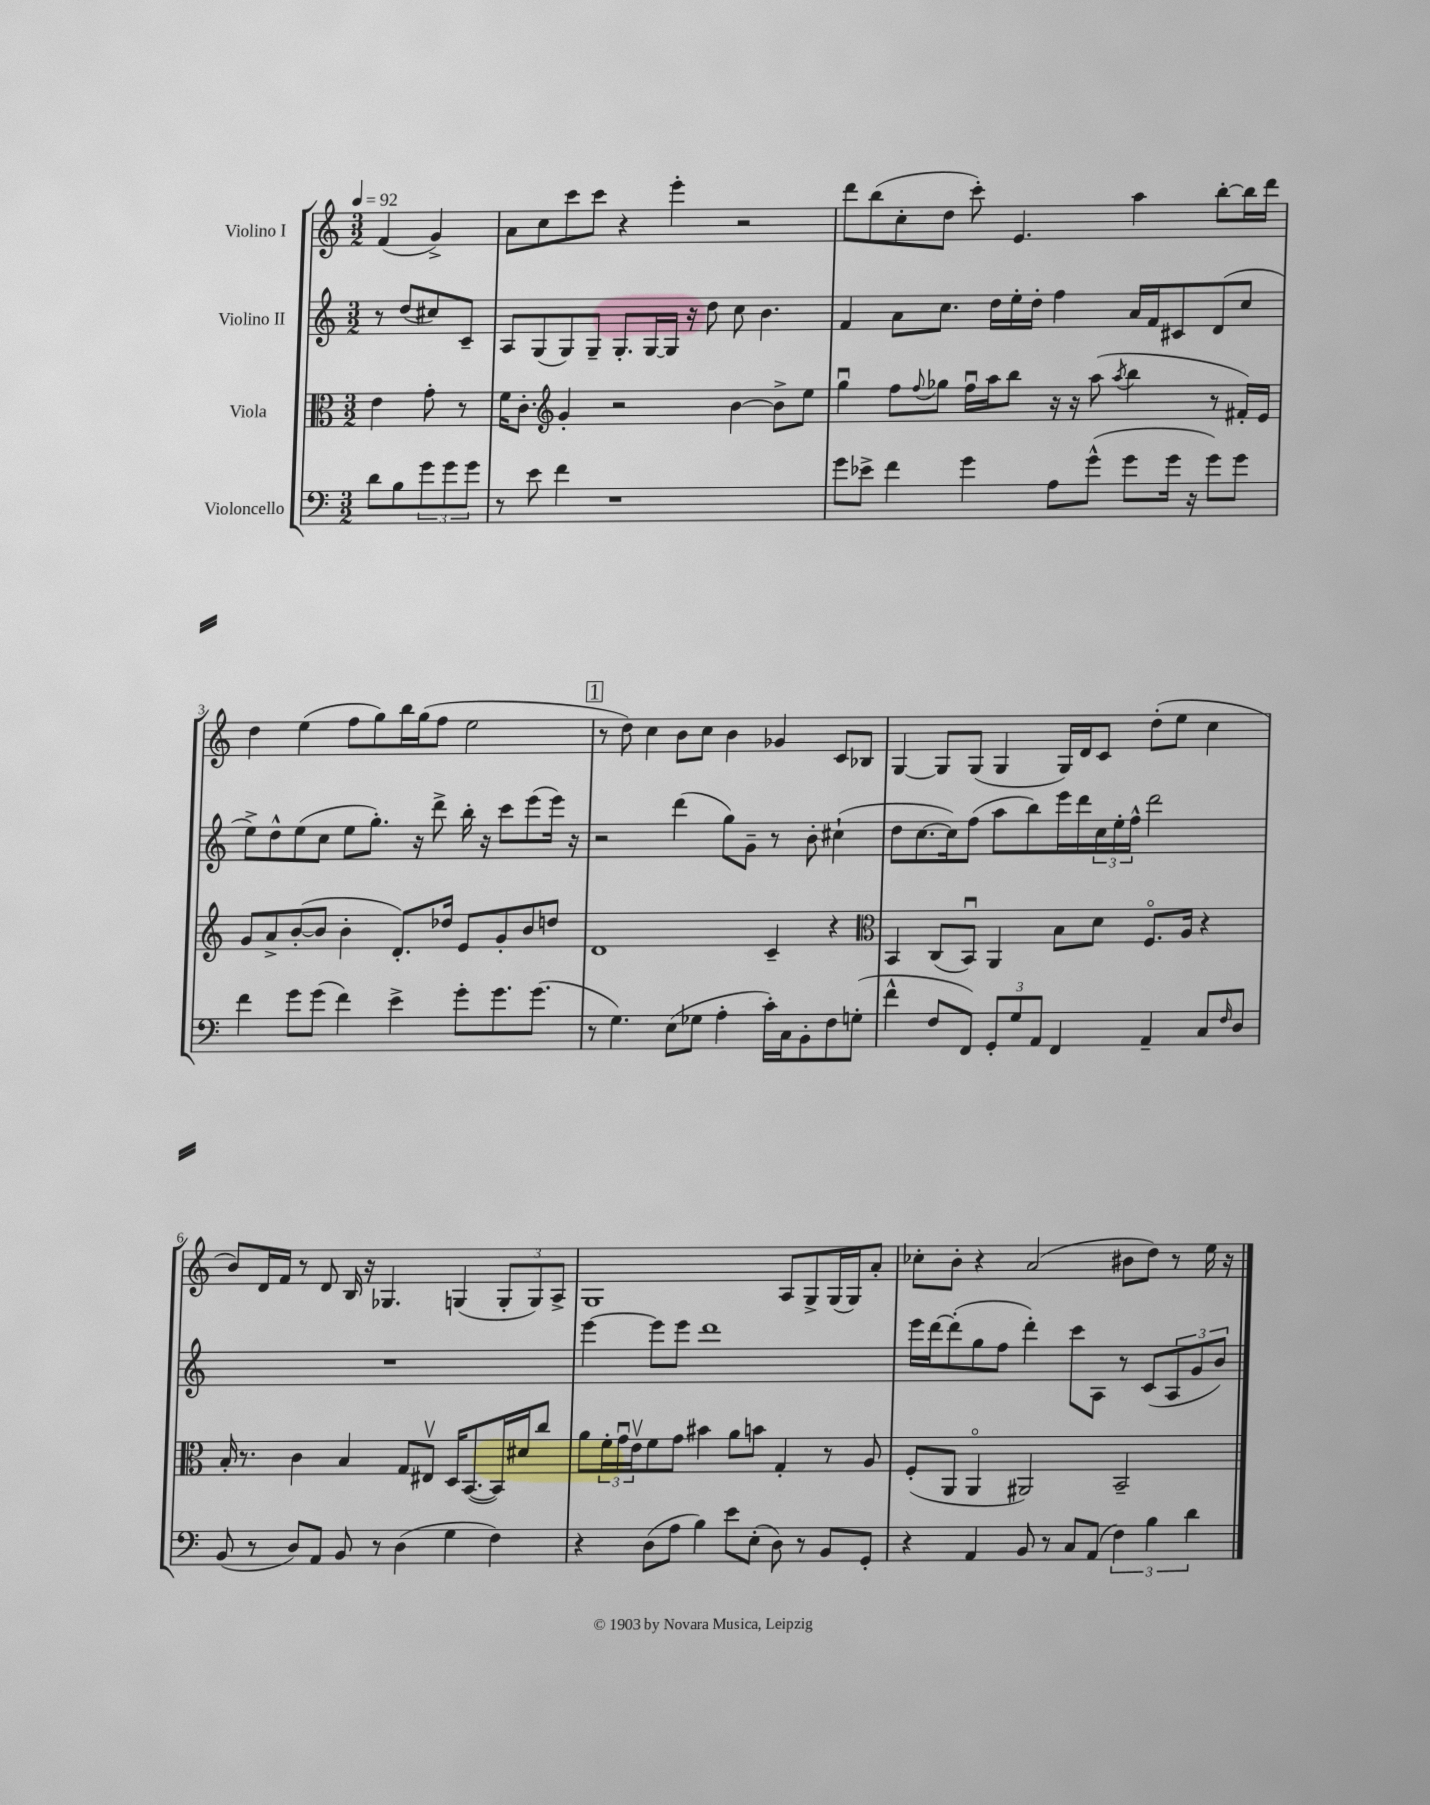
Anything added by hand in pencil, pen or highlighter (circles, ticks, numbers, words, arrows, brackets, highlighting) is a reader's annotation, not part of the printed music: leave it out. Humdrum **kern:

**kern	**kern	**kern	**kern
*staff4	*staff3	*staff2	*staff1
*clefF4	*clefC3	*clefG2	*clefG2
*k[]	*k[]	*k[]	*k[]
*M3/2	*M3/2	*M3/2	*M3/2
*MM92	*MM92	*MM92	*MM92
8d	4e	8r	(4f
8B	.	(8dd	.
12g	8g'	8cc#)	4g^)
12g	.	.	.
.	8r	8c~	.
12g	.	.	.
=	=	=	=
8r	16f	8A	8a
.	8.c'	.	.
8e	.	(8G	8cc
*	*clefG2	*	*
4f	4g'	8G)	8ccc
.	.	8G~	8ccc
1r	2r	8.G'	4r
.	.	[16G	.
.	.	16G]	4eee'
.	.	16r	.
.	.	8dd	.
.	[4b	8cc	2r
.	.	4.b	.
.	8b^]	.	.
.	8ee	.	.
=	=	=	=
8g	4ggu	4f	8ddd
8e-^	.	.	(8bb
4f	8ff	8a	8cc'
.	8qqff	.	.
.	8gg-	8.cc	8dd
4g	16ffu	.	8ccc')
.	16aa	16dd	.
.	8bb	16ee'	4.e
.	.	16dd'	.
8A	16r	4ff	.
.	16r	.	.
(8g^^	(8aa	.	.
.	8qaa	.	.
8g	4bb	16a	4aa
.	.	16f	.
16g	.	8c#	.
16r	.	.	.
8g)	8r	(8d	[8bb'
8g	16f#')	8cc	16bb]
.	16e	.	16ddd
=	=	=	=
4f	8g	8ee^)	4dd
.	8a^	8dd^^	.
8g	([8b'	(8ee	(4ee
(8g	8b]	8cc	.
4f)	4b'	8ee	8ff
.	.	8.gg')	8gg)
4e^	8.d')	.	16bb
.	.	16r	(16gg
.	.	8ddd^	8ff
.	16dd-	.	.
8g'	8e	16bb'	2ee
.	.	16r	.
8.g	8g'	8ccc	.
.	8b	(8eee	.
(8.g	.	.	.
.	8dd	16eee)	.
.	.	16r	.
=	=	=	=
8r	1d	2r	8r
4.G)	.	.	8dd)
.	.	.	4cc
(8E	.	(4ddd	8b
8G-	.	.	8cc
4A'	.	8gg)	4b
.	.	8g~	.
16c')	4c~	8r	4g-
16C	.	.	.
8BB'	.	8b'	.
8F	4r	(4cc#`	8c
(8G'	.	.	8B-
=	=	=	=
*	*clefC3	*	*
4f^^	4BB	8dd	[4G
.	.	[8.cc	.
8F	(8C	.	8G]
.	.	16cc])	.
8FF)	8BBu)	(8ff	(8G
12GG'	4AA	8aa	4G
12G	.	.	.
.	.	8bb)	.
12AA	.	.	.
4FF	8B	16eee	16G)
.	.	16ddd	16d
.	8d	24cc	8c
.	.	24ee'	.
.	.	24ff^^	.
4AA~	8.Fo	2ddd	(8dd'
.	.	.	8ee
.	16A	.	.
8C	4r	.	4cc
16qqF	.	.	.
8D	.	.	.
=	=	=	=
(8BB	16B'	1.r	8b)
.	8.r	.	.
8r	.	.	16d
.	.	.	16f
8D)	4c	.	8r
8AA	.	.	8d
8BB	4B	.	16B
.	.	.	16r
8r	.	.	4.G-
(4D	8G	.	.
.	8E#v	.	.
4G	16D	.	(4G
.	([8.BB	.	.
4F)	16BB])	.	12G'
.	16d#	.	.
.	.	.	12G)
.	8cc	.	.
.	.	.	12A^
=	=	=	=
4r	8a	[4eee	1G
.	24f'	.	.
.	24gu	.	.
.	24ev	.	.
(8D	8f	8eee]	.
8A	8g	8eee	.
4B)	4b#	1ddd	.
8e	8a	.	.
(8E'	8b	.	.
8D)	4G'	.	8A
8r	.	.	8G^
8BB	8r	.	(16G
.	.	.	16G)
8GG'	8A	.	8a'
=	=	=	=
4r	(8F'	16eee	8cc-'
.	.	[16ddd	.
.	8AA	(8ddd']	8b'
4AA	4AAo	8gg	4r
.	.	8ff	.
8BB	2AA#)	4ddd')	(2a
8r	.	.	.
8C	.	8ccc	.
(8AA	.	8A	.
6F)	2BB~	8r	8b#
.	.	(8c	8dd)
6B	.	.	.
.	.	12A	8r
6d	.	12g	.
.	.	.	16ee
.	.	12b)	.
.	.	.	16r
==	==	==	==
*-	*-	*-	*-
